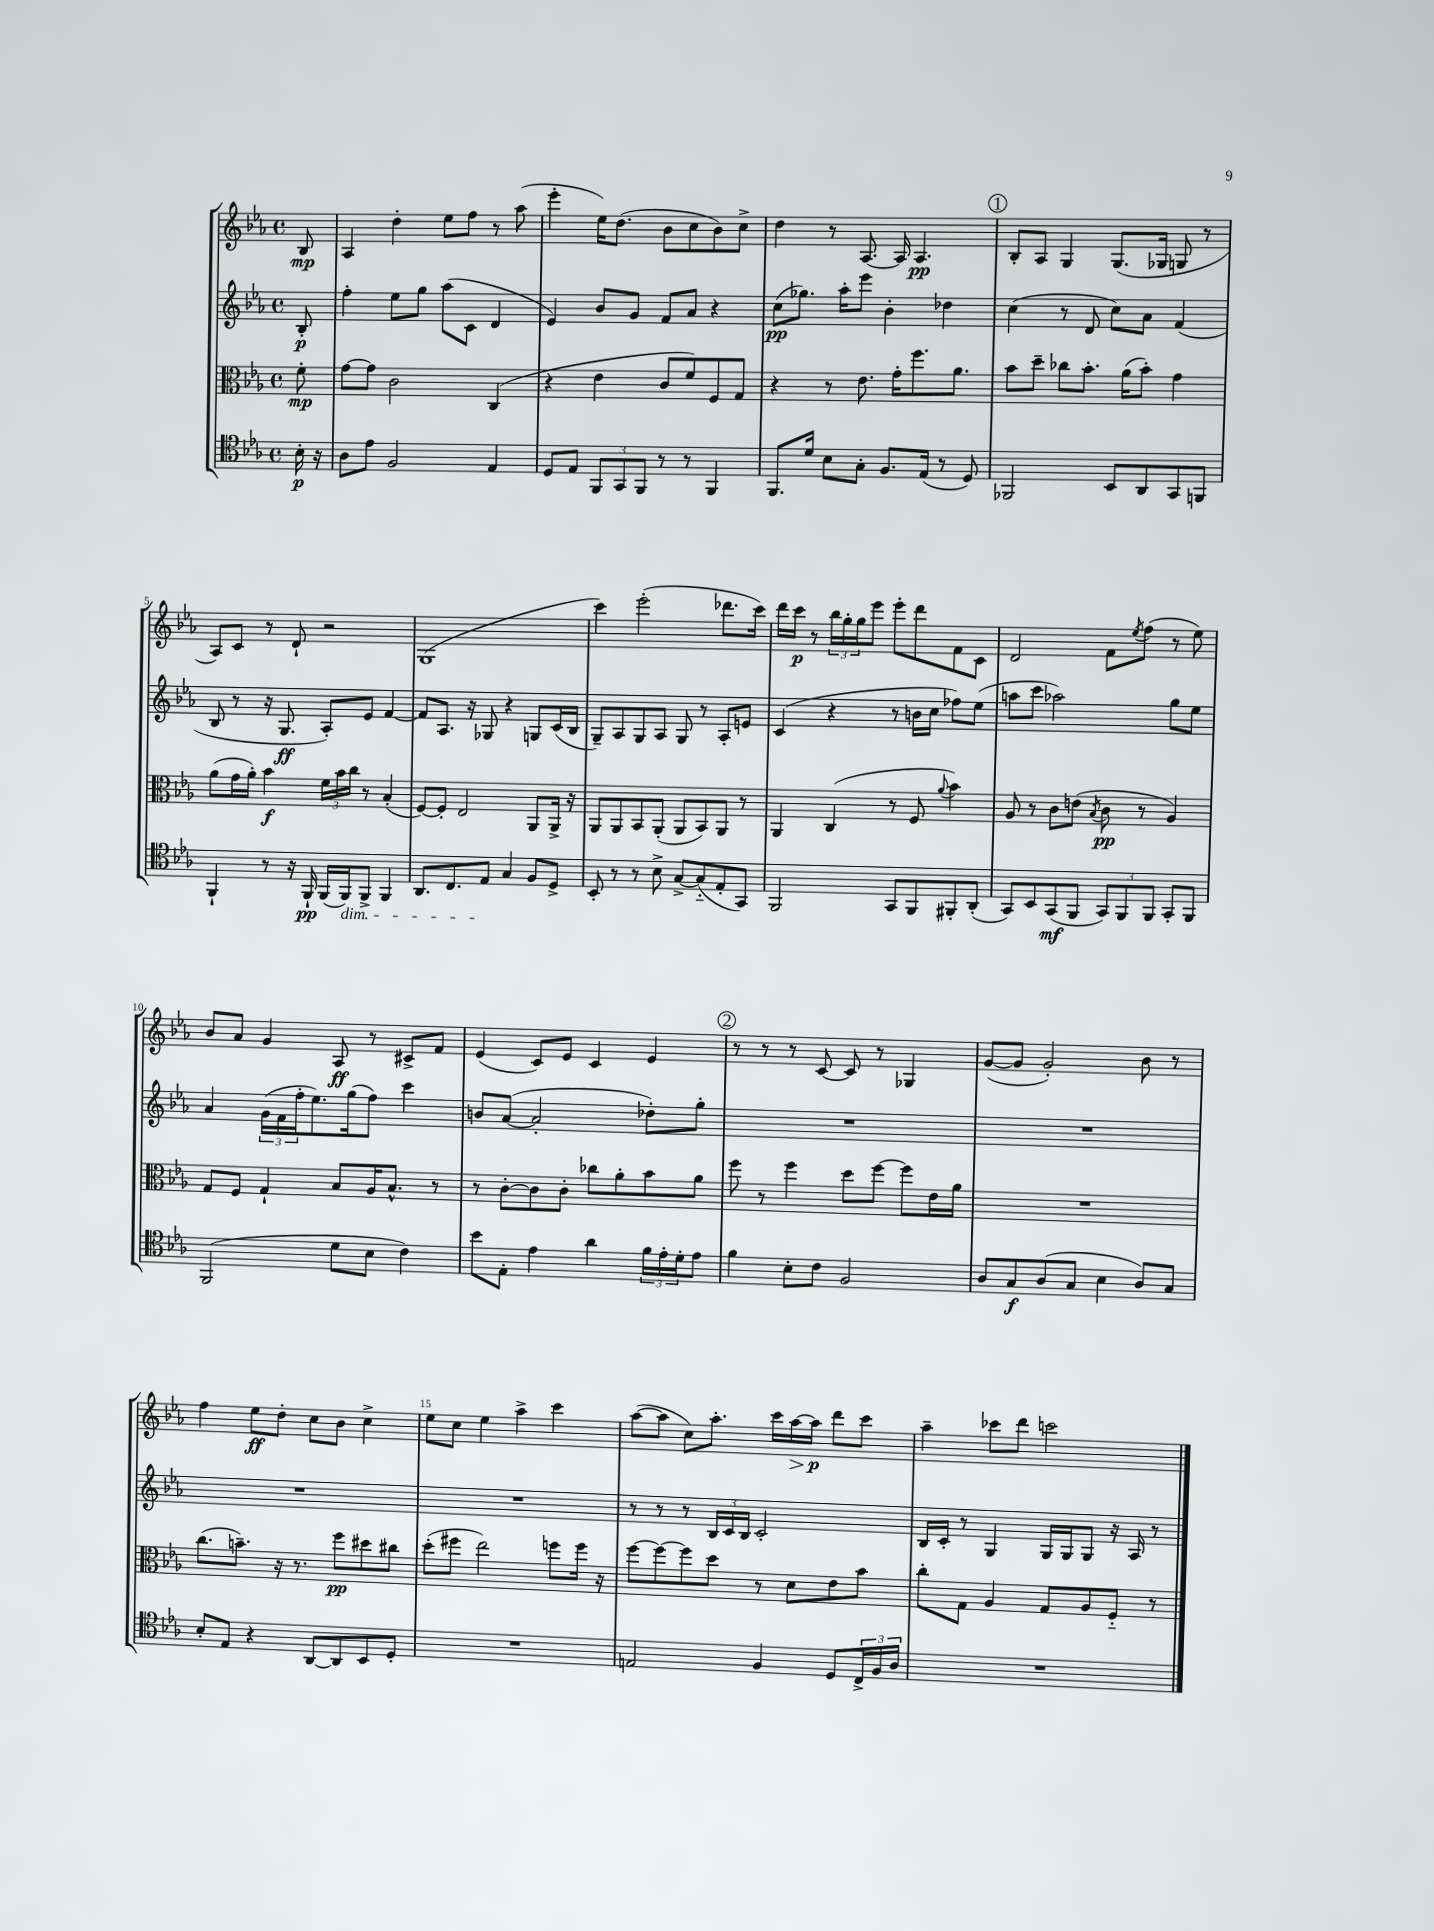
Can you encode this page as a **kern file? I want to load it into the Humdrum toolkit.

**kern	**dynam	**kern	**dynam	**kern	**dynam	**kern	**dynam
*part4	*part4	*part3	*part3	*part2	*part2	*part1	*part1
*staff4	*staff4	*staff3	*staff3	*staff2	*staff2	*staff1	*staff1
*clefC4	*	*clefC3	*	*clefG2	*	*clefG2	*
*k[b-e-a-]	*	*k[b-e-a-]	*	*k[b-e-a-]	*	*k[b-e-a-]	*
*M4/4	*	*M4/4	*	*M4/4	*	*M4/4	*
*met(c)	*	*met(c)	*	*met(c)	*	*met(c)	*
=	=	=	=	=	=	=	=
16B-'\	p	8f'\	mp	8B-'/	p	8B-/	mp
16r	.	.	.	.	.	.	.
=1	=1	=1	=1	=1	=1	=1	=1
8A-\L	.	[8g\L	.	4ff'\	.	4A-/	.
8e-\J	.	8g\J]	.	.	.	.	.
2F/	.	2c\	.	8ee-\L	.	4dd'\	.
.	.	.	.	8gg\J	.	.	.
.	.	.	.	(8aa-\L	.	8ee-\L	.
.	.	.	.	8c\J	.	8ff\J	.
4E-/	.	(4C/	.	4d/	.	8r	.
.	.	.	.	.	.	(8aa-\	.
=2	=2	=2	=2	=2	=2	=2	=2
8D/L	.	4r	.	4e-/)	.	4eee-'\	.
8E-/J	.	.	.	.	.	.	.
12FF/L	.	4e-\	.	8b-/L	.	16ee-\KL)	.
.	.	.	.	.	.	(8.dd\J	.
12GG/	.	.	.	.	.	.	.
.	.	.	.	8g/J	.	.	.
12FF/J	.	.	.	.	.	.	.
8r	.	8c/L	.	8f/L	.	8b-\L	.
8r	.	8f/)	.	8a-/J	.	8cc\	.
4FF/	.	8F/	.	4r	.	8b-\)	.
.	.	8G/J	.	.	.	8cc^\J	.
=3	=3	=3	=3	=3	=3	=3	=3
8.FF/L	.	4r	.	(8cc\L	pp	4dd\	.
.	.	.	.	8.gg-X\J)	.	.	.
16d/Jk	.	.	.	.	.	.	.
8B-\L	.	8r	.	.	.	8r	.
.	.	.	.	16aa-'\KL	.	.	.
8G'\J	.	8.e-\	.	8eee-\J	.	[8.A-/	.
8.F/L	.	.	.	4b-'\	.	.	.
.	.	16g'\KL	.	.	.	16A-/]	.
.	.	8.ff\	.	.	.	4.A-/	pp
(16E-/Jk	.	.	.	.	.	.	.
8r	.	.	.	4dd-X\	.	.	.
.	.	8.a-\J	.	.	.	.	.
8D/)	.	.	.	.	.	.	.
!!LO:REH:place=s1:t=1
=4	=4	=4	=4	=4	=4	=4	=4
2FF-X/	.	8b-\L	.	(4cc\	.	8B-'/L	.
.	.	8dd~\J	.	.	.	8A-/J	.
.	.	8cc-X\L	.	8r	.	4G/	.
.	.	8.b-'\J	.	8d/	.	.	.
8BB-/L	.	.	.	8cc\L)	.	(8.G/L	.
.	.	(16a-\KL	.	.	.	.	.
8AA-/	.	8b-'\J)	.	8a-\J	.	.	.
.	.	.	.	.	.	16G-X/Jk	.
8GG/	.	4g\	.	(4f/	.	8Gn/	.
8FFn/J	.	.	.	.	.	8r	.
!!LO:LB:g=z
=5	=5	=5	=5	=5	=5	=5	=5
4FF`/	.	(8a-\L	.	8B-/	.	8A-/L)	.
.	.	16g\L	.	8r	.	8c/J	.
.	.	16a-'\JJ)	.	.	.	.	.
8r	.	4b-\	f	16r	.	8r	.
.	.	.	.	8.G/	ff	.	.
16r	.	.	.	.	.	8d`/	.
16FF`/	pp	.	.	.	.	.	.
(16FF/LL	.	24f\LL	.	8A-'/L)	.	2r	.
.	.	24b-\	.	.	.	.	.
!LO:TX:b:i:t=dim.	!	!	!	!	!	!	!
16FF/J)	.	.	.	.	.	.	.
.	.	24cc\JJ	.	.	.	.	.
8FF^/J	.	8r	.	8e-/J	.	.	.
4FF/	.	(4B-'/	.	[4f/	.	.	.
=6	=6	=6	=6	=6	=6	=6	=6
8.AA-/L	.	[8F/L)	.	8f/L]	.	(1G	.
.	.	8F'/J]	.	8.A-/J	.	.	.
8.C/	.	.	.	.	.	.	.
.	.	2E-/	.	.	.	.	.
.	.	.	.	16r	.	.	.
8E-/J	.	.	.	8G-X/	.	.	.
4G/	.	.	.	4r	.	.	.
8F/L	.	8AA-/L	.	8Gn/L	.	.	.
8D^/J	.	16AA-^/Jk	.	(16c/L	.	.	.
.	.	16r	.	16B-/JJ	.	.	.
=7	=7	=7	=7	=7	=7	=7	=7
8BB-'/	.	8AA-/L	.	8G~/L)	.	4ccc\)	.
8r	.	8AA-/	.	8A-/	.	.	.
8r	.	8BB-/	.	8G/	.	(2eee-'\	.
8B-^\	.	(8AA-'/J	.	8A-/J	.	.	.
[8G^/L	.	8AA-/L	.	8G/	.	.	.
(8G/]	.	8BB-/)	.	8r	.	.	.
8E-'/	.	8AA-/J	.	8A-'/L	.	8.ddd-X\L	.
8GG/J)	.	8r	.	8en/J	.	.	.
.	.	.	.	.	.	16ccc\Jk)	.
=8	=8	=8	=8	=8	=8	=8	=8
2FF/	.	4AA-/	.	(4c/	.	16ddd\LL	.
.	.	.	.	.	.	16ccc\JJ	p
.	.	.	.	.	.	8r	.
.	.	(4C/	.	4r	.	24bb-\LL	.
.	.	.	.	.	.	24gg'\	.
.	.	.	.	.	.	24gg\J	.
.	.	.	.	.	.	8eee-\J	.
8GG/L	.	8r	.	8r	.	8eee-'\L	.
8FF/	.	8F/	.	16bn\LL	.	8ddd\	.
.	.	.	.	16cc\JJ	.	.	.
.	.	8qqa-/	.	.	.	.	.
8FF#X'/	.	4b-\)	.	8ff-X\L)	.	8f\	.
(8AA-'/J	.	.	.	(8ee-\J	.	8c\J	.
=9	=9	=9	=9	=9	=9	=9	=9
8GG/L)	.	8A-/	.	8aan\L	.	2d/	.
8BB-/	.	8r	.	8ccc\J	.	.	.
(8GG/	mf	8c\L	.	2aa-X\)	.	.	.
8FF/J	.	(8en\J	.	.	.	.	.
.	.	8qB-/	.	.	.	.	.
12GG/L)	.	8c\	pp	.	.	8f\L	.
12FF/	.	.	.	.	.	.	.
.	.	.	.	.	.	8qee-/	.
.	.	8r	.	.	.	(8ff\J	.
12FF/J	.	.	.	.	.	.	.
8GG'/L	.	4A-/)	.	8gg\L	.	8r	.
8FF/J	.	.	.	8ee-\J	.	8ee-\)	.
!!LO:LB:g=z
=10	=10	=10	=10	=10	=10	=10	=10
(2FF/	.	8G/L	.	4a-/	.	8b-/L	.
.	.	8F/J	.	.	.	8a-/J	.
.	.	4G`/	.	(24g\LL	.	4g/	.
.	.	.	.	24f\	.	.	.
.	.	.	.	24ff'\J	.	.	.
.	.	.	.	8.ee-\)	.	.	.
8d\L	.	8B-/L	.	.	.	8A-/	ff
.	.	.	.	(16gg\k	.	.	.
8B-\J	.	16A-/K	.	8ff\J)	.	8r	.
.	.	8.B-^^/J	.	.	.	.	.
4c\)	.	.	.	4ccc\	.	8c#X^/L	.
.	.	8r	.	.	.	8f/J	.
=11	=11	=11	=11	=11	=11	=11	=11
8b-\L	.	8r	.	8bn/L	.	(4e-/	.
8E-'\J	.	[8c'\L	.	([8a-/J	.	.	.
4e-\	.	8c\]	.	2a-'/]	.	8c/L)	.
.	.	8c'\J	.	.	.	8e-/J	.
4a-\	.	8cc-X\L	.	.	.	4c/	.
.	.	8a-'\	.	.	.	.	.
24f\LL	.	8b-\	.	8dd-X'\L)	.	4e-/	.
24e-'\	.	.	.	.	.	.	.
24d'\J	.	.	.	.	.	.	.
8e-\J	.	8a-\J	.	8gg'\J	.	.	.
!!LO:REH:place=s1:t=2
=12	=12	=12	=12	=12	=12	=12	=12
4f\	.	8ff\	.	1r	.	8r	.
.	.	8r	.	.	.	8r	.
8B-'\L	.	4ff\	.	.	.	8r	.
8c\J	.	.	.	.	.	[8c/	.
2F/	.	8dd\L	.	.	.	8c/]	.
.	.	[8ff\J	.	.	.	8r	.
.	.	8ff\L]	.	.	.	4G-X/	.
.	.	16e-\L	.	.	.	.	.
.	.	16a-\JJ	.	.	.	.	.
=13	=13	=13	=13	=13	=13	=13	=13
8A-/L	.	1r	.	1r	.	([8g/L	.
8G/	f	.	.	.	.	8g/J]	.
(8A-/	.	.	.	.	.	2g'/)	.
8G/J	.	.	.	.	.	.	.
4B-\	.	.	.	.	.	.	.
8A-/L)	.	.	.	.	.	8b-\	.
8G/J	.	.	.	.	.	8r	.
!!LO:LB:g=z
=14	=14	=14	=14	=14	=14	=14	=14
8B-'/L	.	(8.cc\L	.	1r	.	4ff\	.
8E-/J	.	.	.	.	.	.	.
.	.	8.bn~\J)	.	.	.	.	.
4r	.	.	.	.	.	8ee-\L	ff
.	.	16r	.	.	.	8dd'\J	.
.	.	8.r	.	.	.	.	.
[8AA-/L	.	.	.	.	.	8cc\L	.
8AA-/]	.	8ff\L	pp	.	.	8b-\J	.
8BB-/	.	8dd#X\	.	.	.	4cc^\	.
8D'/J	.	8cc#X\J	.	.	.	.	.
=15	=15	=15	=15	=15	=15	=15	=15
1r	.	(8dd'\L	.	1r	.	8ee-\L	.
.	.	8ff#X\J	.	.	.	8cc\J	.
.	.	2ee-\)	.	.	.	4ee-\	.
.	.	.	.	.	.	4aa-^\	.
.	.	8ffn\L	.	.	.	4ccc\	.
.	.	16ff\Jk	.	.	.	.	.
.	.	16r	.	.	.	.	.
=16	=16	=16	=16	=16	=16	=16	=16
2En/	.	[8ff\L	.	8r	.	([8aa-\L	.
.	.	8ff\_	.	8r	.	8aa-\J]	.
.	.	8ff\]	.	8r	.	8cc\L)	.
.	.	8dd\J	.	24B-/LL	.	8.aa-'\J	.
.	.	.	.	24c/	.	.	.
.	.	.	.	24B-/JJ	.	.	.
4F/	.	8r	.	2c'/	.	.	.
.	.	.	.	.	.	16ccc\LL	.
!	!	!	!	!	!	!	!LO:HP:b
.	.	8d\L	.	.	.	[16aa-\	>
.	.	.	.	.	.	16aa-\JJ]	p
8D/L	.	8e-\	.	.	.	8ddd\L	]
24C^/L	.	8b-\J	.	.	.	8ccc\J	.
24F/	.	.	.	.	.	.	.
24A-/JJ	.	.	.	.	.	.	.
=17	=17	=17	=17	=17	=17	=17	=17
1r	.	8cc'\L	.	16B-/LL	.	4aa-~\	.
.	.	.	.	16c'/JJ	.	.	.
.	.	8G\J	.	8r	.	.	.
.	.	4A-/	.	4G/	.	8ccc-X\L	.
.	.	.	.	.	.	8ddd\J	.
.	.	8G/L	.	16G/LL	.	2cccn\	.
.	.	.	.	16G/J	.	.	.
.	.	8A-/	.	8G/J	.	.	.
.	.	8F/J	.	16r	.	.	.
.	.	.	.	16A-/	.	.	.
.	.	8r	.	8r	.	.	.
==	==	==	==	==	==	==	==
*-	*-	*-	*-	*-	*-	*-	*-
